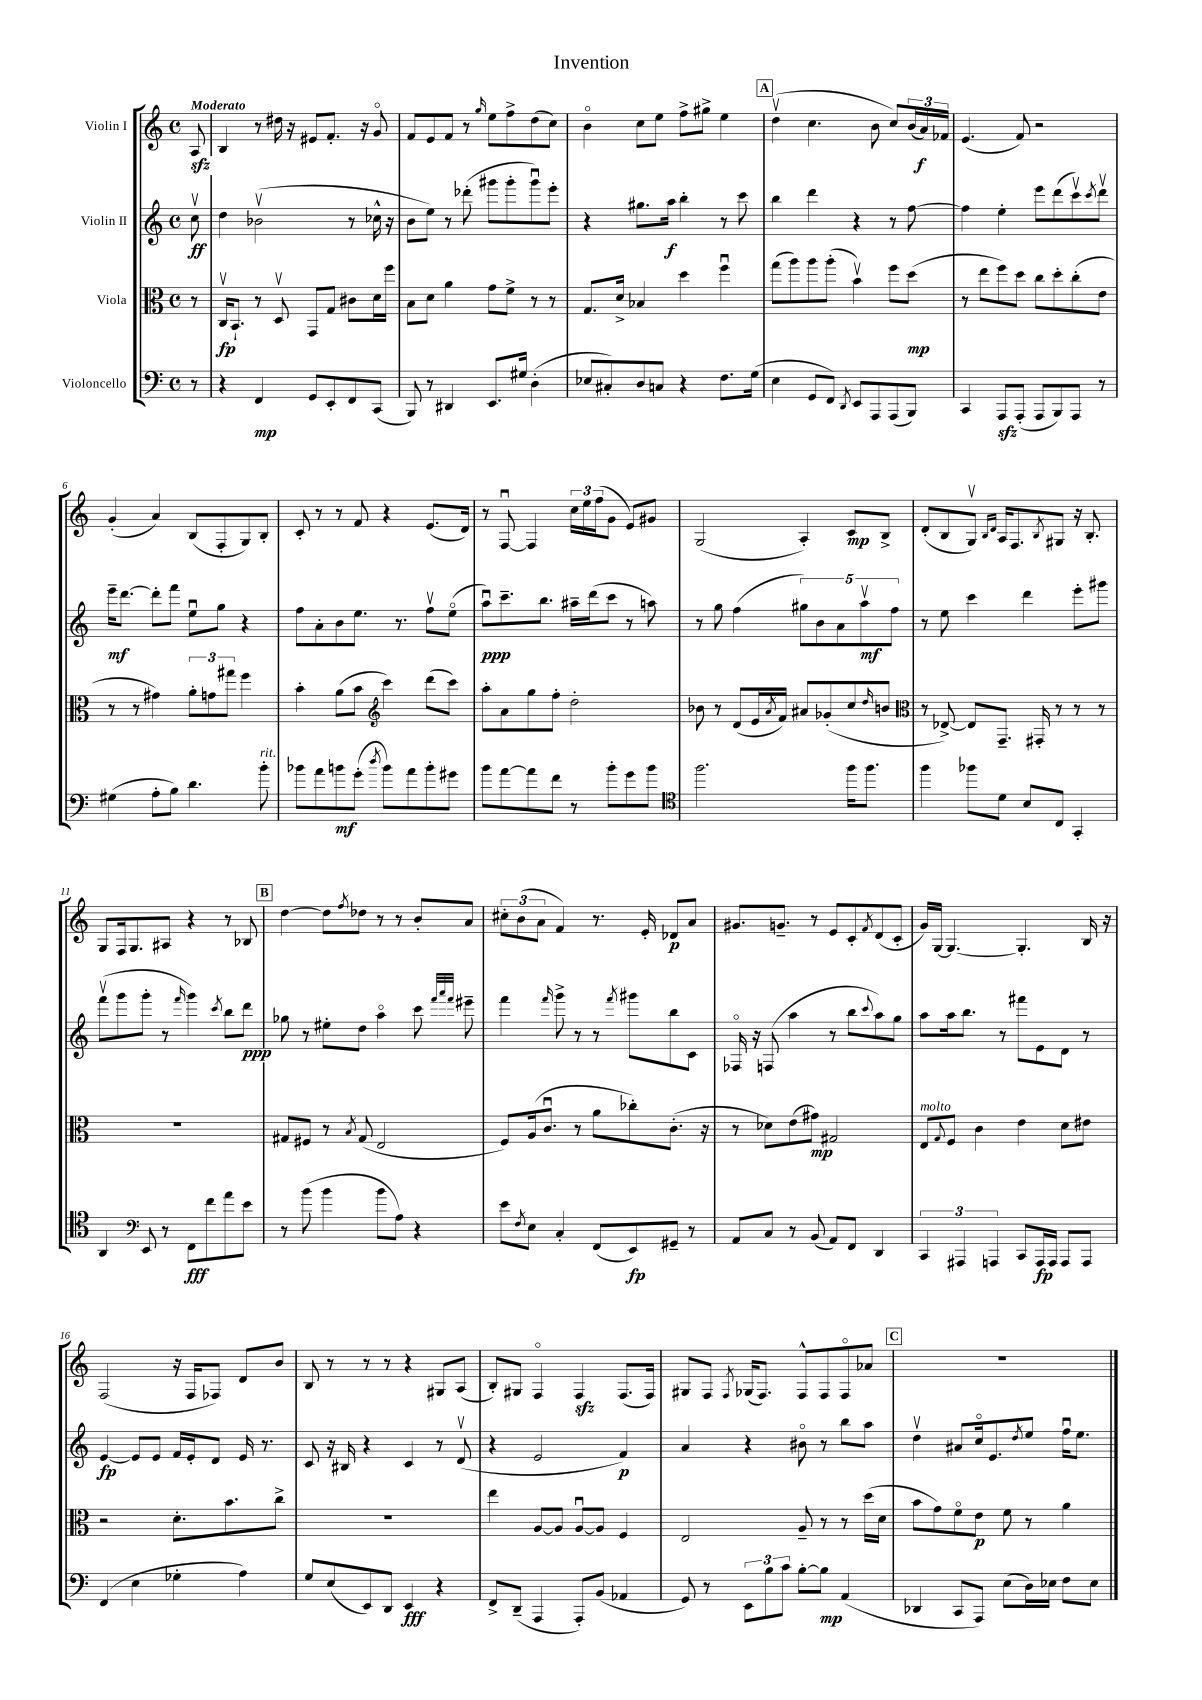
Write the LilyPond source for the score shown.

\header { title = "Invention" }
<<
\new StaffGroup <<
\new Staff = "s0" \with { instrumentName = "Violin I" } {
    \clef treble \key c \major \defaultTimeSignature \time 4/4 \partial 8 \tempo "Moderato"
    a8\sfz |
    b4 r8 dis''16 r16 eis'8 f'8.-. r16 g'8\flageolet |
    f'8 e'8 f'8 r8 \grace { g''16 } e''8 f''8-> d''8( c''8) |
    b'4\flageolet c''8 e''8 f''8-> gis''8-> e''4 |
    \mark \markup { \box "A" } d''4\upbow( c''4. b'8 c''8) \tuplet 3/2 { b'16( a'16\f) fes'16 } |
    e'4.( f'8) r2 |
    g'4-.( a'4) b8( f8-. g8) b8-. |
    c'8-. r8 r8 f'8 r4 e'8.( d'16) |
    r8 f8~\downbow f4 \tuplet 3/2 { c''16 e''16 f''16( } g'8 e'8) gis'8 |
    g2( a4-.) c'8\mp b8-> |
    d'8-.( b8 g8\upbow) \grace { b16 d'16 } a16 f8. \acciaccatura { b8 } gis8 r16 b8.-. |
    g8 f16 g8. ais8 r4 r8 bes8 |
    \mark \markup { \box "B" } d''4~ d''8 \acciaccatura { f''8 } des''8 r8 r8 b'8-. a'8 |
    \tuplet 3/2 { cis''8-. b'8( a'8 } f'4) r8. e'16-. des'8\p a'8 |
    gis'8. g'8.-- r8 e'8 c'8-. \acciaccatura { f'8 } d'8( c'8-. |
    g'16) g16~ g4.~ g4.-. b16 r16 |
    f2( r16 f16 fes8) d'8 b'8 |
    b8 r8 r8 r8 r4 gis8 a8( |
    b8-.) gis8 f4\flageolet f4\sfz f8.( f16) |
    gis8 f8 \acciaccatura { f8 } ges16( f8.) f8-^ f8 f8\flageolet aes'8 |
    \mark \markup { \box "C" } R1 \bar "|." |
}
\new Staff = "s1" \with { instrumentName = "Violin II" } {
    \clef treble \key c \major \defaultTimeSignature \time 4/4 \partial 8
    c''8\upbow\ff |
    d''4 bes'2\upbow( r8 ces''16-^ r16 |
    b'8 e''8) r8 des'''8-.( gis'''8 gis'''8-. gis'''8\downbow) e'''8-. |
    r4 gis''8. a''16\f b''4-. r8 c'''8 |
    \mark \markup { \box "A" } b''4 d'''4 r4 r8 f''8~ |
    f''4 e''4-. e'''8 d'''8( c'''8\upbow) \acciaccatura { c'''8 } d'''8\upbow |
    e'''16--\mf d'''8.~ d'''8-. f'''8 e''8\downbow g''8 r4 |
    f''8 a'8-. b'8 e''8. r8. f''8\upbow e''8\flageolet( |
    a''8\downbow\ppp) c'''8.-- b''8. ais''16-- d'''16( c'''8 r8 a''8) |
    r8 g''8 f''4( \tuplet 5/4 { gis''8) b'8 a'8 a''8\upbow\mf f''8 } |
    r8 e''8 c'''4 d'''4 e'''8-. gis'''8 |
    f'''8\upbow( g'''8 g'''8-. r8 \grace { f'''16 } g'''4) \acciaccatura { c'''8 } b''8 d'''8\ppp |
    \mark \markup { \box "B" } ges''8 r8 eis''8-. d''8 a''4\flageolet c'''8 \grace { f'''32 a'''32 f'''32 } eis'''8-- |
    f'''4 \grace { f'''16 } g'''8-> r8 r8 \acciaccatura { f'''8 } gis'''8 b''8 c'8 |
    fes16\flageolet r16 f8( a''4 r8 b''8 \appoggiatura { c'''8 } a''8) g''8 |
    a''8 a''16 b''8. r8 fis'''8 e'8 d'8 r8 |
    e'4~\fp e'8 e'8 f'16 e'16-. d'8 e'16 r8. |
    c'8 r16 bis16 r4 c'4 r8 d'8\upbow( |
    r4 e'2 f'4\p) |
    a'4 r4 bis'8\flageolet r8 b''8 a''8 |
    \mark \markup { \box "C" } d''4\upbow ais'8 c''16\flageolet e'8. \acciaccatura { d''8 } e''8 f''16\downbow e''8. \bar "|." |
}
\new Staff = "s2" \with { instrumentName = "Viola" } {
    \clef alto \key c \major \defaultTimeSignature \time 4/4 \partial 8
    r8 |
    c16\upbow\fp b,8.-! r8 d8\upbow g,8 g8 cis'8 d'16 f''16 |
    b8 d'8 a'4 g'8 f'8-> r8 r8 |
    g8. d'16-> bes4 d''4 f''4\downbow |
    \mark \markup { \box "A" } g''8( a''8) a''8 a''8-.( b'4\upbow) f''8 d''8\mp( |
    r8 e''8 f''8) d''8 c''8 d''8-. c''8-.( e'8 |
    r8 r8 gis'4) \tuplet 3/2 { a'8-. g'8 gis''8 } f''4 |
    b'4-. a'8( b'8 \clef treble c'''4) d'''8( c'''8) |
    a''8-. a'8 g''8 f''8-. d''2-. |
    bes'8 r8 d'8( e'16 \acciaccatura { a'8 } f'16) ais'8 ges'8-.( c''8 \grace { d''16 } b'8 |
    \clef alto r8 ees8~->) ees8 g,8.-- gis,16-. r8 r8 r8 |
    R1 |
    \mark \markup { \box "B" } gis8 fis8 r8 \acciaccatura { b8 } gis8( e2 |
    f8) a16( c'8.\downbow r8 a'8 ces''8-.) c'8.-.( r16 |
    r8 des'8) e'8( gis'8\mp) gis2 |
    e8^\markup { \italic "molto" } \appoggiatura { g8 } f8 c'4 e'4 d'8 eis'8 |
    r2 d'8.-. b'8. c''8-> |
    R1 |
    e''4 a8~ a8 a8~\downbow a8 f4 |
    e2 a8-- r8 r8 d''16( d'16 |
    \mark \markup { \box "C" } b'8 g'8) f'8\flageolet e'8\p f'8 r8 a'4 \bar "|." |
}
\new Staff = "s3" \with { instrumentName = "Violoncello" } {
    \clef bass \key c \major \defaultTimeSignature \time 4/4 \partial 8
    r8 |
    r4 f,4\mp g,8 e,8-. f,8 c,8( |
    b,,8) r8 dis,4 e,8. gis16 d4-.( |
    ees8 cis8-.) d8 c8 r4 f8. g16( |
    \mark \markup { \box "A" } e4 g,8 f,8) \acciaccatura { d,8 } e,8 a,,8 a,,8( b,,8) |
    c,4 a,,8\sfz a,,8-.( a,,8 b,,8) a,,8 r8 |
    gis4( a8-. b8) d'4. b'8-.^\markup { \italic "rit." } |
    bes'8 a'8 b'8\mf g'8-.( \acciaccatura { d''8 } b'8) a'8 b'8-. gis'8 |
    b'8 a'8~ a'8 f'8 r8 b'8-. g'8 b'8 |
    \clef tenor f''2. f''16 f''8. |
    f''4 fes''8 d'8 b8 c8 g,4-. |
    a,4 \clef bass e,8 r8 f,8\fff f'8 a'8 e'8 |
    \mark \markup { \box "B" } r8 b'8( b'4 b'8 a8) r4 |
    e'8 \acciaccatura { f8 } e8 c4-. f,8( e,8\fp) gis,8-- r8 |
    a,8 c8 r8 b,8( a,8) f,8 d,4 |
    \tuplet 3/2 { c,4 ais,,4 a,,4 } c,8 a,,16\fp a,,16 a,,8 a,,8 |
    f,4( e4 ges4-. a4) |
    g8 e8( e,8) d,8 e,4\fff r4 |
    f,8-> d,8--( a,,4 a,,8-.) b,8( aes,4 |
    g,8) r8 \tuplet 3/2 { e,8 b8 c'8 } b8~-. b8\mp a,4( |
    \mark \markup { \box "C" } des,4 c,8 a,,8) e8( d16) ees16 f8 ees8 \bar "|." |
}
>>
>>
